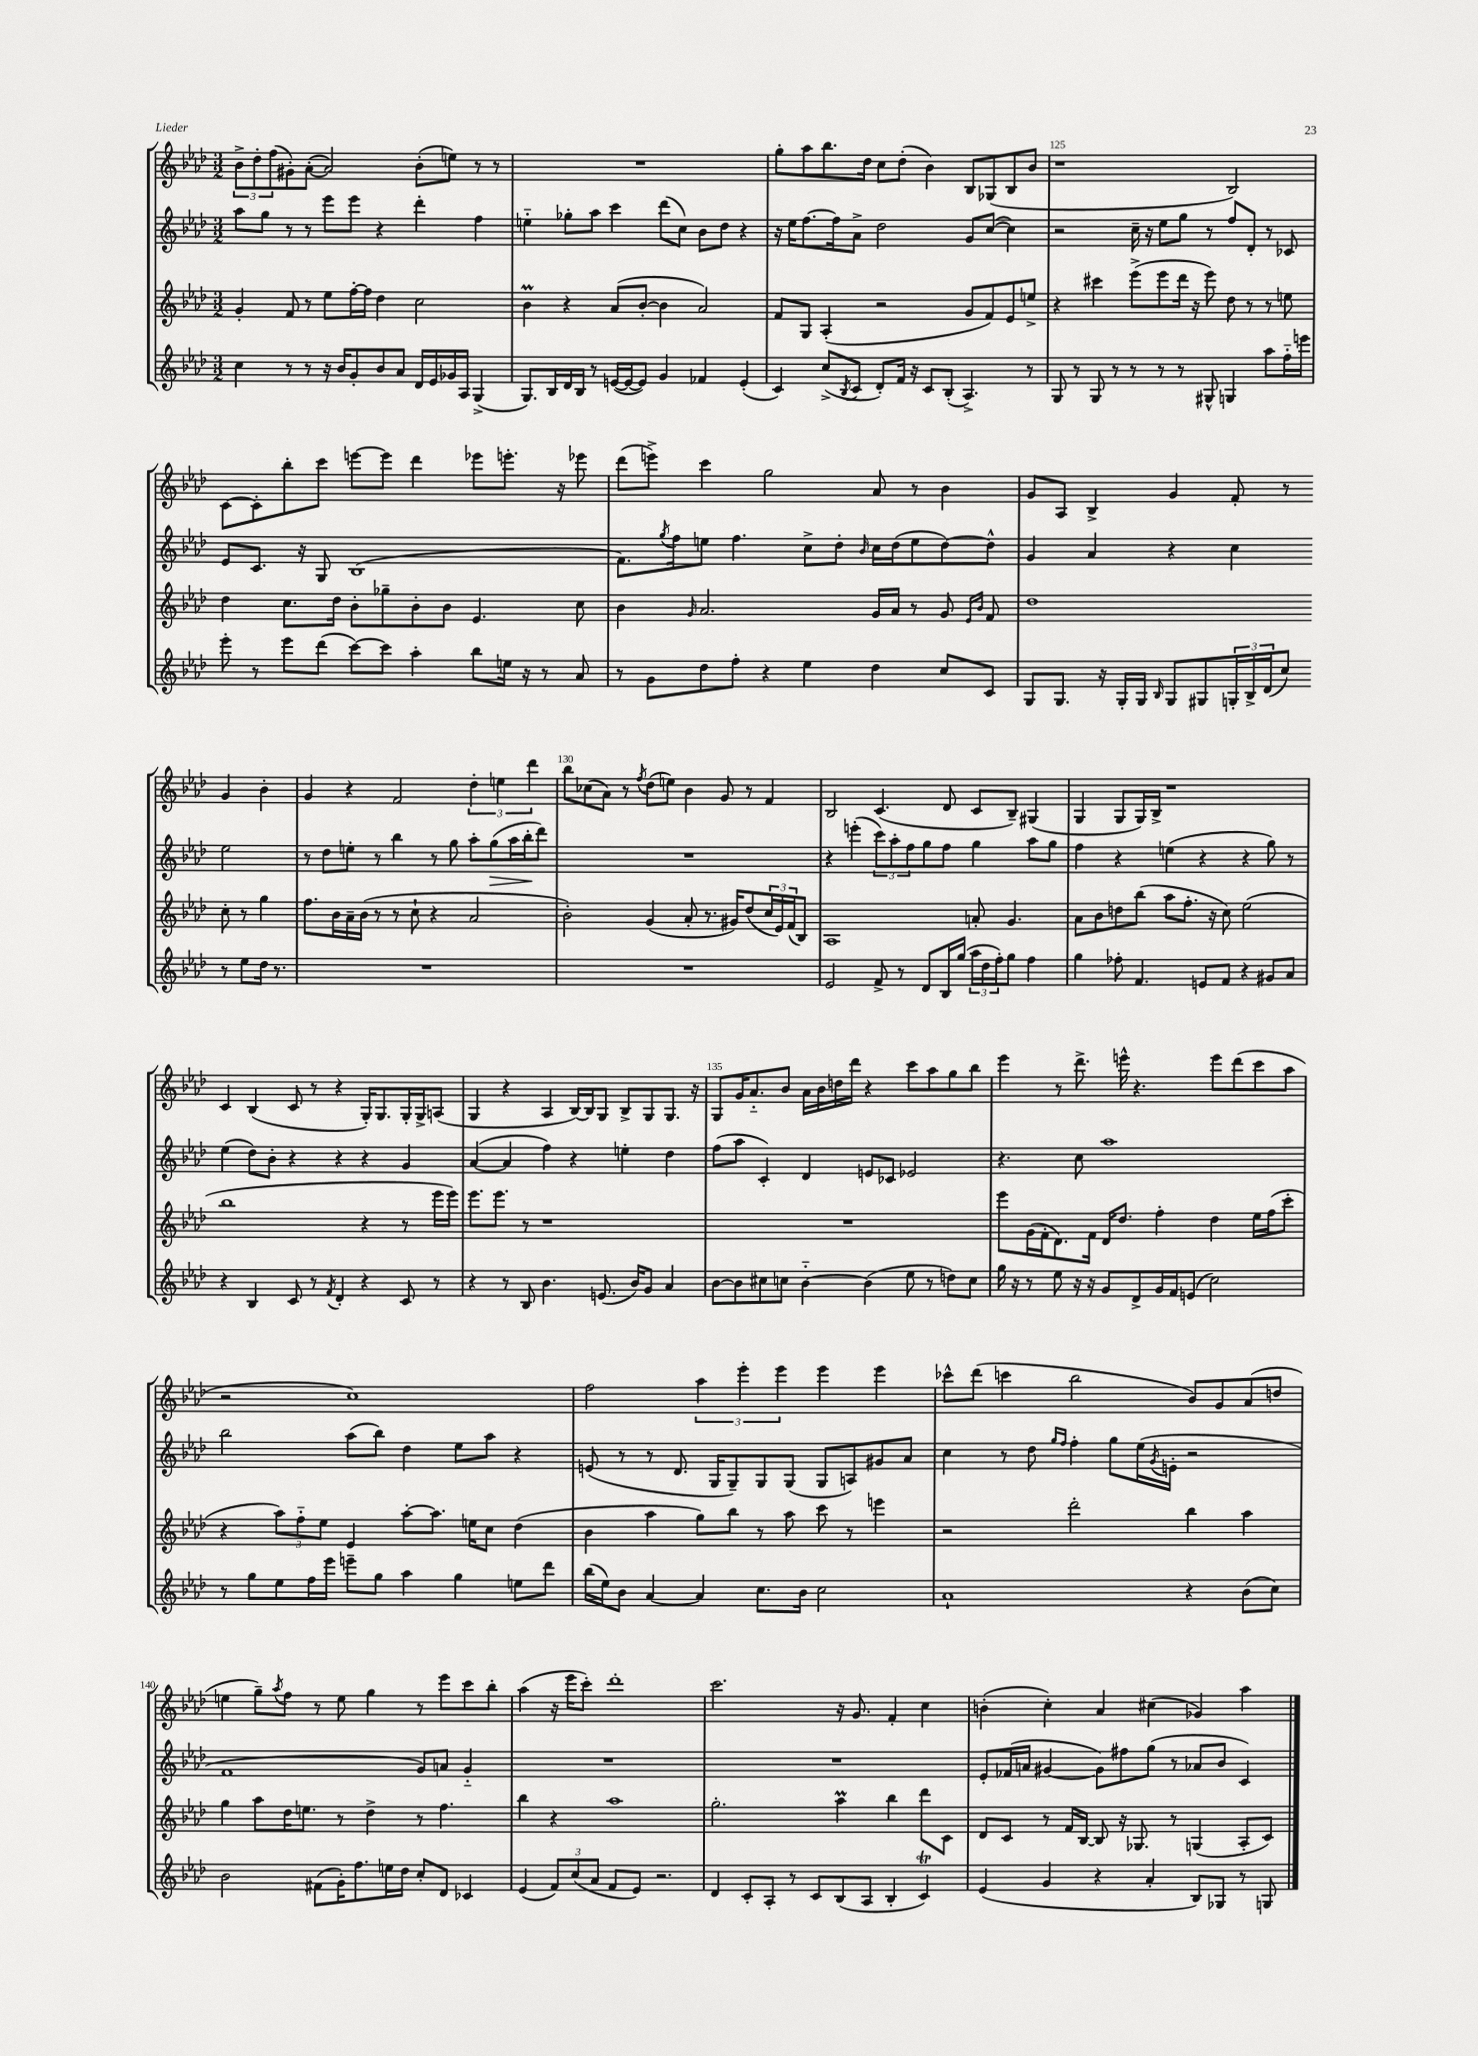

**kern	**kern	**kern	**kern
*staff4	*staff3	*staff2	*staff1
*clefG2	*clefG2	*clefG2	*clefG2
*k[b-e-a-d-]	*k[b-e-a-d-]	*k[b-e-a-d-]	*k[b-e-a-d-]
*M3/2	*M3/2	*M3/2	*M3/2
4cc	4g'	8aa-	12b-^
.	.	.	12dd-'
.	.	8gg	.
.	.	.	(12ff
8r	8f	8r	8g#')
8r	8r	8r	([8a-'
16r	8ee-	8eee-	2a-])
16b-	.	.	.
8g'	[16ff'	8eee-	.
.	16ff]	.	.
8b-	4dd-	4r	.
8a-	.	.	.
16d-	2cc	4ddd-'	(8b-'
16e-	.	.	.
16g-	.	.	8ee)
16A-	.	.	.
(4G^	.	4ff	8r
.	.	.	8r
=	=	=	=
8.G)	4b-	4ee'~	1.r
16B-	.	.	.
16d-	4r	8gg-'	.
16B-	.	.	.
8r	.	8aa-	.
([16e	(8a-	4ccc	.
16e_	.	.	.
8e])	[8b-'	.	.
4g	4b-]	(8ddd-	.
.	.	8cc)	.
4f-	2a-)	8b-	.
.	.	8dd-	.
(4e'	.	4r	.
=	=	=	=
4c)	8f	16r	8gg'
.	.	16ee-	.
.	8G	[8.ff	8aa-
(8cc^	(4A-'	.	8.bb-
.	.	16ff]	.
8qB-	.	.	.
8c	.	8a-^	.
.	.	.	16dd-
8d-')	2r	2dd-	8cc
16f	.	.	(8dd-'
16r	.	.	.
8c	.	.	4b-)
(8B-'	.	.	.
4.A-^)	8g	8g	8B-
.	8f)	([8cc	(8G-
.	8e-	4cc])	8B-
8r	8ee^	.	8b-
=	=	=	=
8G	4r	2r	1r
8r	.	.	.
8G	4ccc#	.	.
8r	.	.	.
8r	(8eee-^	16cc~	.
.	.	16r	.
8r	8eee-	8ee-	.
8r	16ddd-	8gg	.
.	16r	.	.
8G#^^	8eee-)	8r	.
4G	8dd-	8ff	2B-)
.	8r	8d-'	.
8aa-	8r	8r	.
16ff'~	8ee	8c-	.
16eee	.	.	.
=	=	=	=
8eee-'	4dd-	8e-	[8c
8r	.	8.c	8c']
8eee-	8.cc	.	8bb-'
.	.	16r	.
(8ddd-	.	8G	8ccc
.	16dd-	.	.
[8ccc)	8b-'	(1B-	[8eee
8ccc]	8gg-~	.	8eee]
4aa-'	8b-'	.	4ddd-
.	8b-	.	.
8bb-	4.e-	.	8eee-
16ee	.	.	8.eee'
16r	.	.	.
8r	.	.	.
.	.	.	16r
8a-	8cc	.	8eee-
=	=	=	=
8r	4b-	8.f)	(8ddd-
8g	.	.	8eee^)
.	.	8qgg	.
.	.	16ff	.
.	16qqg	.	.
8dd-	2.a-	8ee	4ccc
8ff'	.	4.ff	.
4r	.	.	2gg
4ee-	.	8cc^	.
.	.	8dd-'	.
.	.	16qqb-	.
4dd-	16g	16cc	8a-
.	16a-	(16dd-	.
.	8r	8ee	8r
8cc	8g	[8dd-)	4b-
.	16qqe-	.	.
.	16qqb-	.	.
8c	8f	8dd-^^]	.
=	=	=	=
8G	1dd-	4g	8g
8.G	.	.	8A-
.	.	4a-	4B-^
16r	.	.	.
16G'	.	.	.
16G	.	.	.
16qqB-	.	.	.
8G	.	4r	4g
8G#	.	.	.
24G'	.	4cc	8f'
24B-^	.	.	.
(24d-	.	.	.
8cc)	.	.	8r
8r	8cc'	2ee-	4g
8ee-	8r	.	.
16dd-	4gg	.	4b-'
8.r	.	.	.
=	=	=	=
1.r	8.ff	8r	4g
.	.	8dd-	.
.	16b-	.	.
.	16a-~	8ee'	4r
.	(16b-	.	.
.	8r	8r	.
.	8r	4bb-	2f
.	8cc`	.	.
.	4r	8r	.
.	.	8gg	.
.	2a-	8aa-'	6dd-'
.	.	(8gg	.
.	.	.	6ee
.	.	16aa-	.
.	.	16bb-'	.
.	.	.	6ddd-
.	.	8ddd-)	.
=	=	=	=
1.r	2b-')	1.r	8bb-
.	.	.	(8cc-
.	.	.	8a-)
.	.	.	8r
.	.	.	8qff
.	(4g	.	(8dd-
.	.	.	8ee)
.	8a-'	.	4b-
.	8.r	.	.
.	.	.	8g
.	16g#)	.	.
.	(8dd-	.	8r
.	24cc	.	4f
.	24e-)	.	.
.	(24f	.	.
.	8B-)	.	.
=	=	=	=
2e-	1A-	4r	2B-
.	.	(4eee'	.
8f^	.	12ccc)	(4.c
.	.	12aa-'	.
8r	.	.	.
.	.	12ff	.
8d-	.	8gg	.
16B-	.	8ff	8d-
(16gg	.	.	.
24aa-	8a'	4gg	8c
24dd-	.	.	.
24ff')	.	.	.
8gg	4.g	.	8B-~)
4ff	.	8aa-	(4G#
.	.	8gg	.
=	=	=	=
4gg	8a-	4ff	4G
.	8b-	.	.
8ff-'	8dd	4r	8G
4.f	(8bb-	.	16G)
.	.	.	16B-^
.	8aa-	(4ee	1r
.	8.ff'	.	.
8e	.	4r	.
.	16r	.	.
8f	8cc)	.	.
4r	(2ee-	4r	.
8g#	.	8gg)	.
8a-	.	8r	.
=	=	=	=
4r	1bb-	(4ee-	4c
4B-	.	8dd-)	(4B-
.	.	8b-'	.
8c	.	4r	8c
8r	.	.	8r
8qf	.	.	.
4d-'	.	4r	4r
4r	4r	4r	16G')
.	.	.	8.G
8c	8r	4g	16G'
.	.	.	16G^
8r	16eee-	.	(8A
.	16eee-)	.	.
=	=	=	=
4r	8.eee-	([4a-	4G
.	8.eee-	.	.
8r	.	4a-]	4r
8B-	8r	.	.
4.b-	1r	4ff)	4A-
.	.	4r	[16B-)
.	.	.	16B-]
(8.e	.	.	8G
.	.	4ee'	8B-^
16b-)	.	.	.
8g	.	.	8G
4a-	.	4dd-	8.G
.	.	.	16r
=	=	=	=
[8b-	1.r	(8ff	8G
8b-]	.	8aa-	16g
.	.	.	8.a-'~
8cc#	.	4c')	.
8cc	.	.	8b-
[4b-'~	.	4d-	16a-
.	.	.	16b-
.	.	.	16dd
.	.	.	16ddd-
(4b-]	.	8e	4r
.	.	8c-	.
8ee-	.	2e-	8ccc
8r	.	.	8aa-
8dd)	.	.	8gg
8cc	.	.	8bb-
=	=	=	=
16gg	8eee-	4.r	4eee-
16r	.	.	.
8r	(16g	.	.
.	16f'	.	.
8ee-	8.d-)	.	8r
16r	.	8cc	8.ddd-^
16r	16f	.	.
8g	16d-	1aa-	.
.	8.dd-	.	16eee^^
8d-^	.	.	4.r
16g	4ff'	.	.
16f	.	.	.
(8e	.	.	.
2cc)	4dd-	.	8eee
.	.	.	(8ddd-
.	16ee-	.	8ccc
.	(16ff	.	.
.	8ccc'	.	8aa-
=	=	=	=
8r	4r	2bb-	2r
8gg	.	.	.
8ee-	12aa-)	.	.
.	12ff'~	.	.
16ff	.	.	.
.	12ee-	.	.
16eee-	.	.	.
8eee~	4e-	(8aa-	1cc)
8gg	.	8bb-)	.
4aa-	[8aa-'	4dd-	.
.	8.aa-]	.	.
4gg	.	8ee-	.
.	16ee	.	.
.	8cc	8aa-	.
8ee	(4dd-	4r	.
8ddd-	.	.	.
=	=	=	=
(16bb-	4b-	(8e	2ff
16ee-)	.	.	.
8b-	.	8r	.
[4a-	4aa-	8r	.
.	.	8.d-	.
4a-]	8gg)	.	6aa-
.	.	16G	.
.	8bb-	8G~)	.
.	.	.	6eee-'
8.cc	8r	8G	.
.	.	.	6eee-
.	8aa-	(8G	.
16b-	.	.	.
2cc	8ccc	8G	4eee-
.	8r	8A)	.
.	4eee	8g#	4eee-
.	.	8a-	.
=	=	=	=
1a-`	2r	4cc	8ccc-^^
.	.	.	(8ddd-
.	.	8r	4ccc
.	.	8dd-	.
.	.	16qqgg	.
.	.	16qqff	.
.	2ddd-'	4ff'	2bb-
.	.	8gg	.
.	.	(16ee-	.
.	.	8qg	.
.	.	16e'	.
4r	4bb-	2r	8b-)
.	.	.	8g
(8b-	4aa-	.	(8a-
8cc)	.	.	8dd
=	=	=	=
2b-	4gg	1f	4ee
.	8aa-	.	8gg~)
.	.	.	8qaa-
.	16dd-	.	8ff
.	8.ee	.	.
(8f#	.	.	8r
16g')	8r	.	8ee
8.ff	.	.	.
.	4dd-^	.	4gg
16ee	.	.	.
16dd-	.	.	.
8cc'	8r	8g)	8r
8d-	4.ff	8a	8eee-
4c-	.	4g'~	8ccc
.	.	.	8bb-'
=	=	=	=
(4e-	4bb-	1.r	(4aa-
12f)	4r	.	16r
.	.	.	16eee-
(12cc	.	.	.
.	.	.	8ccc')
12a-	.	.	.
8f	1aa-	.	1ddd-'
8e-)	.	.	.
2.r	.	.	.
=	=	=	=
4d-	2.gg'	1.r	2.ccc
8c'	.	.	.
8A-'	.	.	.
8r	.	.	.
8c	.	.	.
(8B-	4aa-	.	16r
.	.	.	8.g
8A-	.	.	.
4B-'	4bb-	.	4f'
4c)	8ddd-	.	4cc
.	8c	.	.
=	=	=	=
(4e-	8d-	8e-'	(4b'
.	8c	(16f-	.
.	.	16a	.
4g	8r	[4g#	4cc')
.	16f	.	.
.	[16B-	.	.
4r	8B-]	8g#])	4a-
.	16r	8ff#	.
.	8.G-	.	.
4a-'	.	(8gg	(4cc#
.	8r	8r	.
8B-)	(4G	8a-	4g-)
8G-	.	8b-	.
8r	8A-'	4c)	4aa-
8G	8c)	.	.
==	==	==	==
*-	*-	*-	*-
